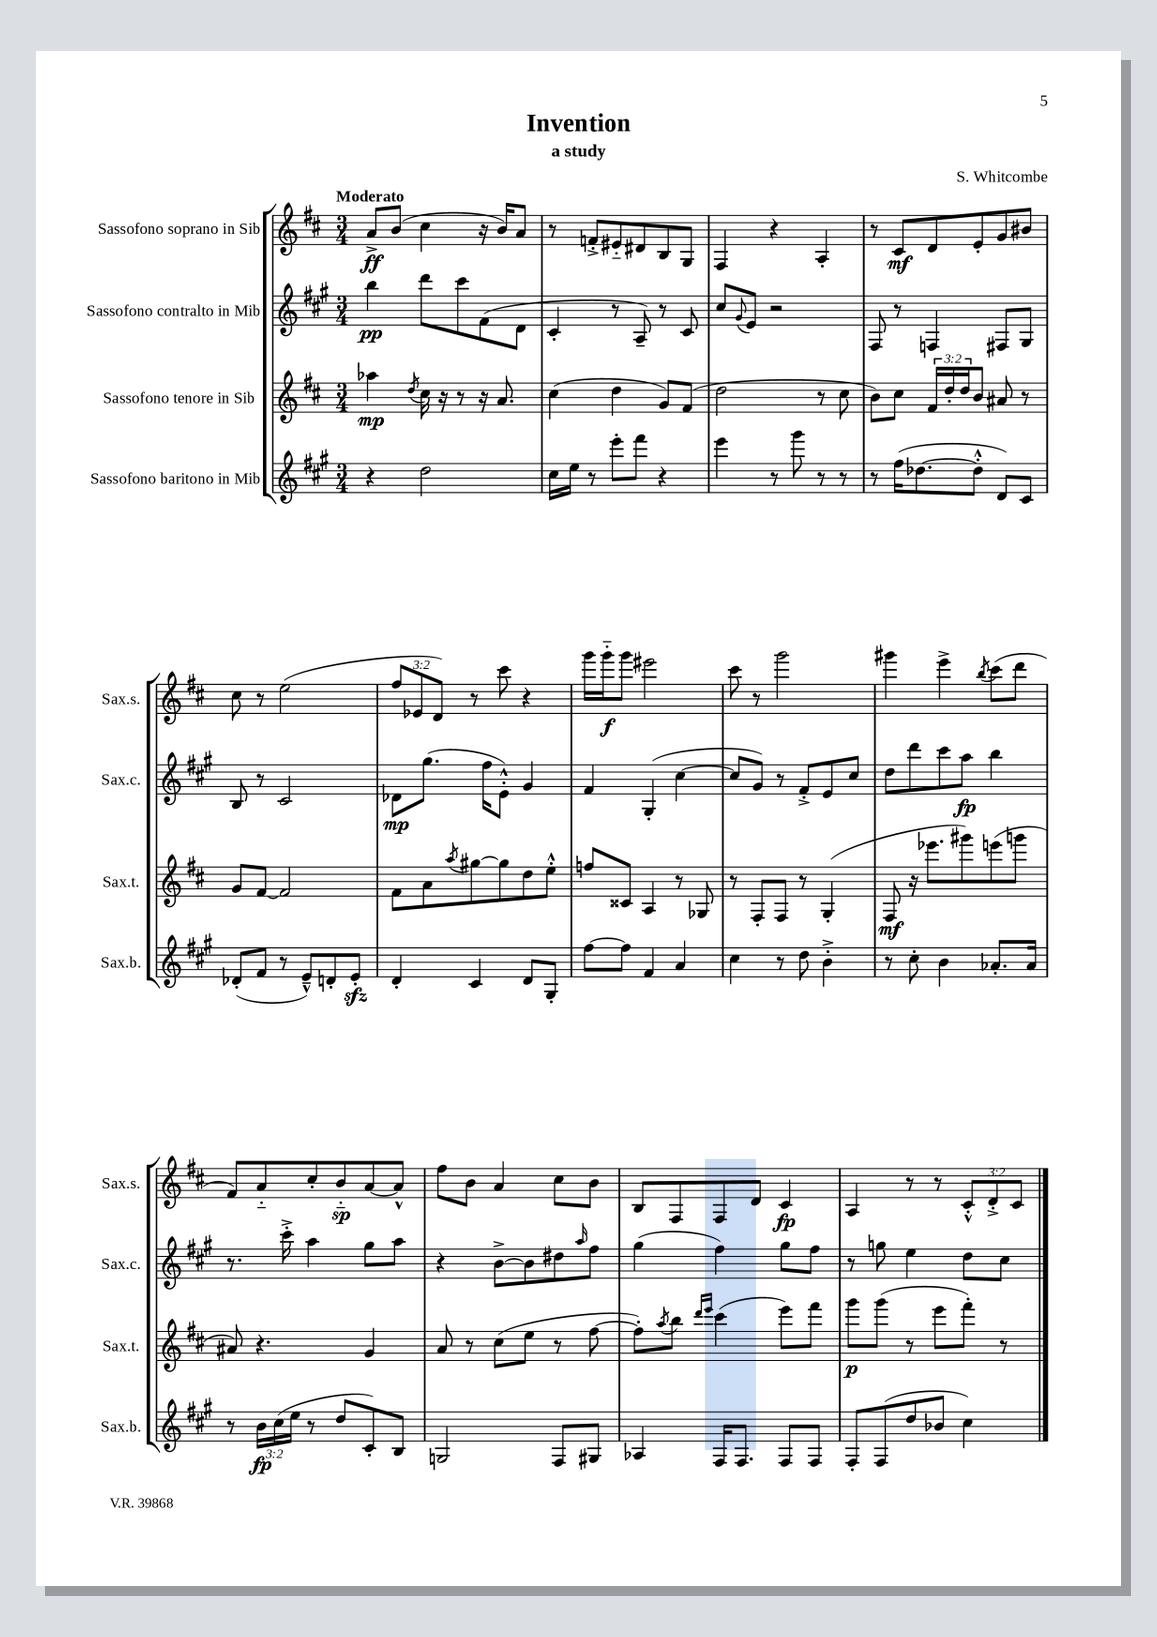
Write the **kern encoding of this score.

**kern	**kern	**kern	**kern
*staff4	*staff3	*staff2	*staff1
*clefG2	*clefG2	*clefG2	*clefG2
*k[f#c#g#]	*k[f#c#]	*k[f#c#g#]	*k[f#c#]
*M3/4	*M3/4	*M3/4	*M3/4
4r	4aa-	4bb	8a^
.	.	.	(8b
.	8qdd	.	.
2dd	16cc#	8ddd	4cc#
.	16r	.	.
.	8r	8ccc#	.
.	16r	(8f#	16r
.	8.a	.	16b)
.	.	8d	8a
=	=	=	=
16cc#	(4cc#	4c#'	8r
16ee	.	.	.
8r	.	.	8f'^
8eee'	4dd	8r	8e#'~
8fff#	.	8A~)	8d#
4r	8g)	8r	8B
.	(8f#	8c#	8G
=	=	=	=
4eee	2dd	8cc#	4F#
.	.	8qqg#	.
.	.	8e	.
8r	.	2r	4r
8ggg#	.	.	.
8r	8r	.	4A'
8r	8cc#	.	.
=	=	=	=
8r	8b)	8F#	8r
(16ff#	8cc#	8r	8c#
[8.dd-	.	.	.
.	24f#	4F	8d
.	24dd'	.	.
.	24dd	.	.
8dd-'^^]	8b	.	8e'
8d)	8a#	8F#	8g
8c#	8r	8G#	8b#
=	=	=	=
(8d-'	8g	8B	8cc#
8f#	[8f#	8r	8r
8r	2f#]	2c#	(2ee
8e~^^)	.	.	.
8d'	.	.	.
8e'	.	.	.
=	=	=	=
4d'	8f#	8d-	12ff#
.	.	.	12e-
.	8a	(8.gg#	.
.	.	.	12d)
.	8qaa	.	.
4c#	[8gg#	.	8r
.	.	16ff#	.
.	8gg#]	8e'^^)	8ccc#
8d	8dd	4g#	4r
8G#'	8ee'^^	.	.
=	=	=	=
[8ff#	8ff	4f#	16ggg
.	.	.	16ggg'~
8ff#]	8c##	.	8ggg
4f#	4A	(4G#'	2eee#
4a	8r	[4cc#	.
.	8G-	.	.
=	=	=	=
4cc#	8r	8cc#]	8ccc#
.	8F#'	8g#)	8r
8r	8F#	8r	2ggg
8dd	8r	8f#'^	.
4b'^	(4G'	8e	.
.	.	8cc#	.
=	=	=	=
8r	8F#	8dd	4ggg#
8cc#'	16r	8ddd	.
.	8.eee-	.	.
4b	.	8ccc#	4eee^
.	8ggg#)	8aa	.
.	.	.	8qbb
8.a-'	(8eee	4bb	(8ccc#
.	8ggg	.	8ddd
16a-	.	.	.
=	=	=	=
8r	8a#)	8.r	8f#)
24b	4.r	.	8a'~
(24cc#	.	.	.
.	.	16ccc#'^	.
24ee	.	.	.
8r	.	4aa	8cc#'
8dd	.	.	8b'~
8c#')	4g	8gg#	[8a
8B	.	8aa	8a^^]
=	=	=	=
2G	8a	4r	8ff#
.	8r	.	8b
.	(8cc#	[8b^	4a
.	8ee	8b]	.
8F#	8r	8dd#	8cc#
.	.	16qqaa	.
8G#	[8ff#	8ff#	8b
=	=	=	=
4A-	8ff#'])	(4gg#	8B
.	8qaa	.	.
.	8bb	.	8F#
.	16qqddd	.	.
.	16qqeee	.	.
16F#	(4ccc#	4ff#)	8F#
8.F#	.	.	.
.	.	.	8d
8F#	8eee)	8gg#	4c#
8F#	8fff#	8ff#	.
=	=	=	=
8F#'	8ggg	8r	4A
(8F#	(8ggg	8gg	.
8dd	8r	4ee	8r
8b-	8eee	.	8r
4cc#)	8fff#')	8dd	12c#'^^
.	.	.	12d'^
.	8r	8cc#	.
.	.	.	12c#
==	==	==	==
*-	*-	*-	*-
